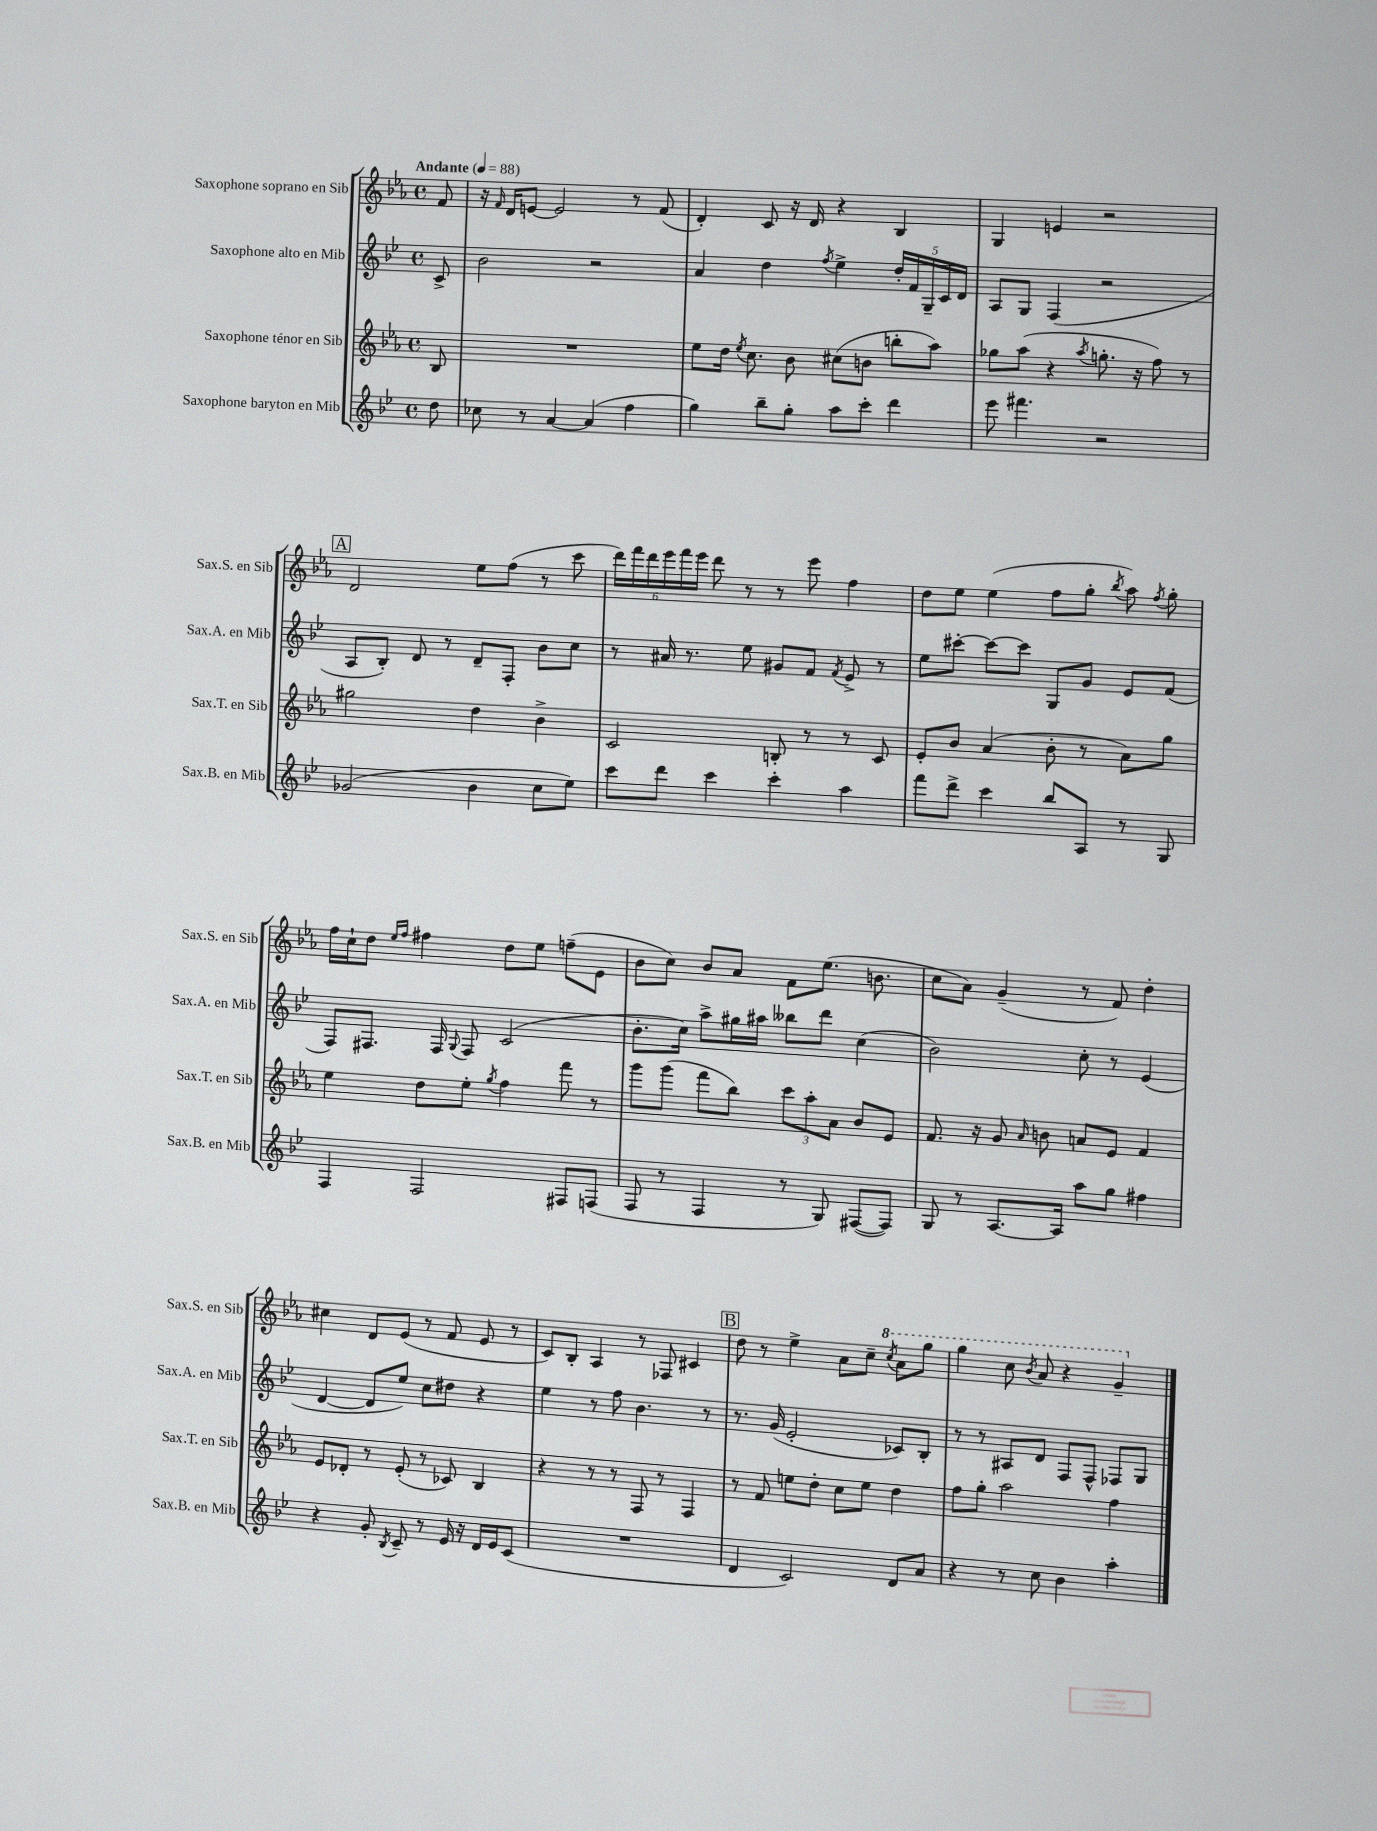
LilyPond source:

<<
\new StaffGroup <<
\new Staff = "s0" \with { instrumentName = "Saxophone soprano en Sib" shortInstrumentName = "Sax.S. en Sib" } {
    \clef treble \key ees \major \defaultTimeSignature \time 4/4 \partial 8 \tempo "Andante" 4 = 88
    \autoBeamOff f'8 |
    r16 \grace { f'16 } d'16[ e'8]~ e'2 r8 f'8( |
    d'4-.) c'8 r16 d'16 r4 bes4 |
    g4 e'4 r2 |
    \mark \markup { \box "A" } d'2 ees''8[ f''8]( r8 c'''8 |
    \tuplet 6/4 { d'''16[) f'''16 d'''16 ees'''16 f'''16 ees'''16] } d'''8 r8 r8 ees'''8 f''4 |
    d''8[ ees''8] ees''4( f''8[ g''8]-. \acciaccatura { bes''8 } aes''8) \acciaccatura { f''8 } g''8-. |
    f''16[ c''16-! d''8] \grace { ees''16[ f''16] } fis''4 d''8[ ees''8] f''8[--( ees'8] |
    bes'8[ c''8]) bes'8[ aes'8] f'8[ ees''8.]( b'8. |
    c''8[ aes'8]) g'4--( r8 f'8) d''4-. |
    cis''4 d'8[ ees'8]( r8 f'8 ees'8 r8 |
    c'8[) bes8]-. aes4 r8 fes8 cis'4 |
    \mark \markup { \box "B" } d''8 r8 ees''4-> aes'8[ c''8]-- \ottava #1 \acciaccatura { c'''8 } aes''8[ g'''8] |
    g'''4 c'''8 \acciaccatura { bes''8 } aes''8 r4 g''4-- \ottava #0 \bar "|." |
}
\new Staff = "s1" \with { instrumentName = "Saxophone alto en Mib" shortInstrumentName = "Sax.A. en Mib" } {
    \clef treble \key bes \major \defaultTimeSignature \time 4/4 \partial 8
    \autoBeamOff c'8-> |
    bes'2 r2 |
    a'4 d''4 \acciaccatura { f''8 } ees''4-> \tuplet 5/4 { d''16[-. f'16 g16-- c'16 d'16] } |
    a8[ g8] f4( r2 |
    \mark \markup { \box "A" } a8[ bes8]-.) d'8 r8 d'8[-- f8]-. bes'8[ c''8] |
    r8 ais'16 r8. ees''8 gis'8[ f'8] \acciaccatura { f'8 } ees'8-> r8 |
    ees''8[ cis'''8]~-. cis'''8[~ cis'''8] g8[ g'8] ees'8[ f'8]( |
    f8[) fis8.] fis16 \appoggiatura { g8 } fis8 c'2( |
    bes'8.[-. c''16]) a''8[-> gis''16 ais''16] beses''8[ d'''8] c''4( |
    bes'2) c''8-. r8 ees'4( |
    d'4~ d'8[ ees''8]) c''8[ dis''8] r4 |
    ees''4 r8 f''8 bes'4. r8 |
    \mark \markup { \box "B" } r8. g'16( ees'2-. ces'8[) bes8]-. |
    r8 r8 ais8[ d'8] f8[ f8]-^ fes8[ g8] \bar "|." |
}
\new Staff = "s2" \with { instrumentName = "Saxophone ténor en Sib" shortInstrumentName = "Sax.T. en Sib" } {
    \clef treble \key ees \major \defaultTimeSignature \time 4/4 \partial 8
    \autoBeamOff bes8 |
    R1 |
    ees''8[ d''16] \acciaccatura { ees''8 } c''8. bes'8 cis''8[( b'8] b''8[-. aes''8]) |
    ges''8[ aes''8]( r4 \acciaccatura { aes''8 } g''8.-. r16 f''8) r8 |
    \mark \markup { \box "A" } gis''2 d''4 bes'4-> |
    c'2 b8-. r8 r8 c'8 |
    ees'8[-. bes'8] aes'4( bes'8-. r8 aes'8[) g''8] |
    ees''4 d''8[ ees''8]-. \acciaccatura { g''8 } f''4 f'''8 r8 |
    g'''8[ g'''8]( f'''8[ bes''8]) \tuplet 3/2 { c'''8[ aes''8-. aes'8] } bes'8[ ees'8] |
    f'8. r16 g'8 \grace { aes'16 } b'8 a'8[ ees'8] f'4 |
    ees'8[ des'8]-. r8 ees'8-.( r8 ces'8) bes4 |
    r4 r8 r8 f8 r8 f4 |
    \mark \markup { \box "B" } r8 f'8 e''8[ d''8]-. c''8[ e''8] d''4 |
    f''8[ g''8]-. aes''2 f''4 \bar "|." |
}
\new Staff = "s3" \with { instrumentName = "Saxophone baryton en Mib" shortInstrumentName = "Sax.B. en Mib" } {
    \clef treble \key bes \major \defaultTimeSignature \time 4/4 \partial 8
    \autoBeamOff d''8 |
    ces''8 r8 a'4~ a'4( f''4 |
    g''4) bes''8[-- g''8]-. a''8[ c'''8]-. d'''4 |
    ees'''8 fis'''4. r2 |
    \mark \markup { \box "A" } ges'2( bes'4 c''8[ ees''8]) |
    c'''8[ d'''8] c'''4 c'''4-. a''4 |
    f'''8[ d'''8]-> c'''4 bes''8[ a8] r8 g8 |
    f4 f2 fis8[ f8]( |
    f8 r8 f4 r8 g8) fis8[~( fis8]) |
    g8 r8 a8.[~ a16] a''8[ g''8] fis''4 |
    r4 g'8-. \acciaccatura { bes8 } c'8-- r8 ees'16 r16 d'16[ ees'16 c'8]( |
    R1 |
    \mark \markup { \box "B" } d'4 c'2) d'8[ a'8] |
    r4 r8 c''8 bes'4 a''4-. \bar "|." |
}
>>
>>
\layout { \context { \Score \remove "Bar_number_engraver" } }
